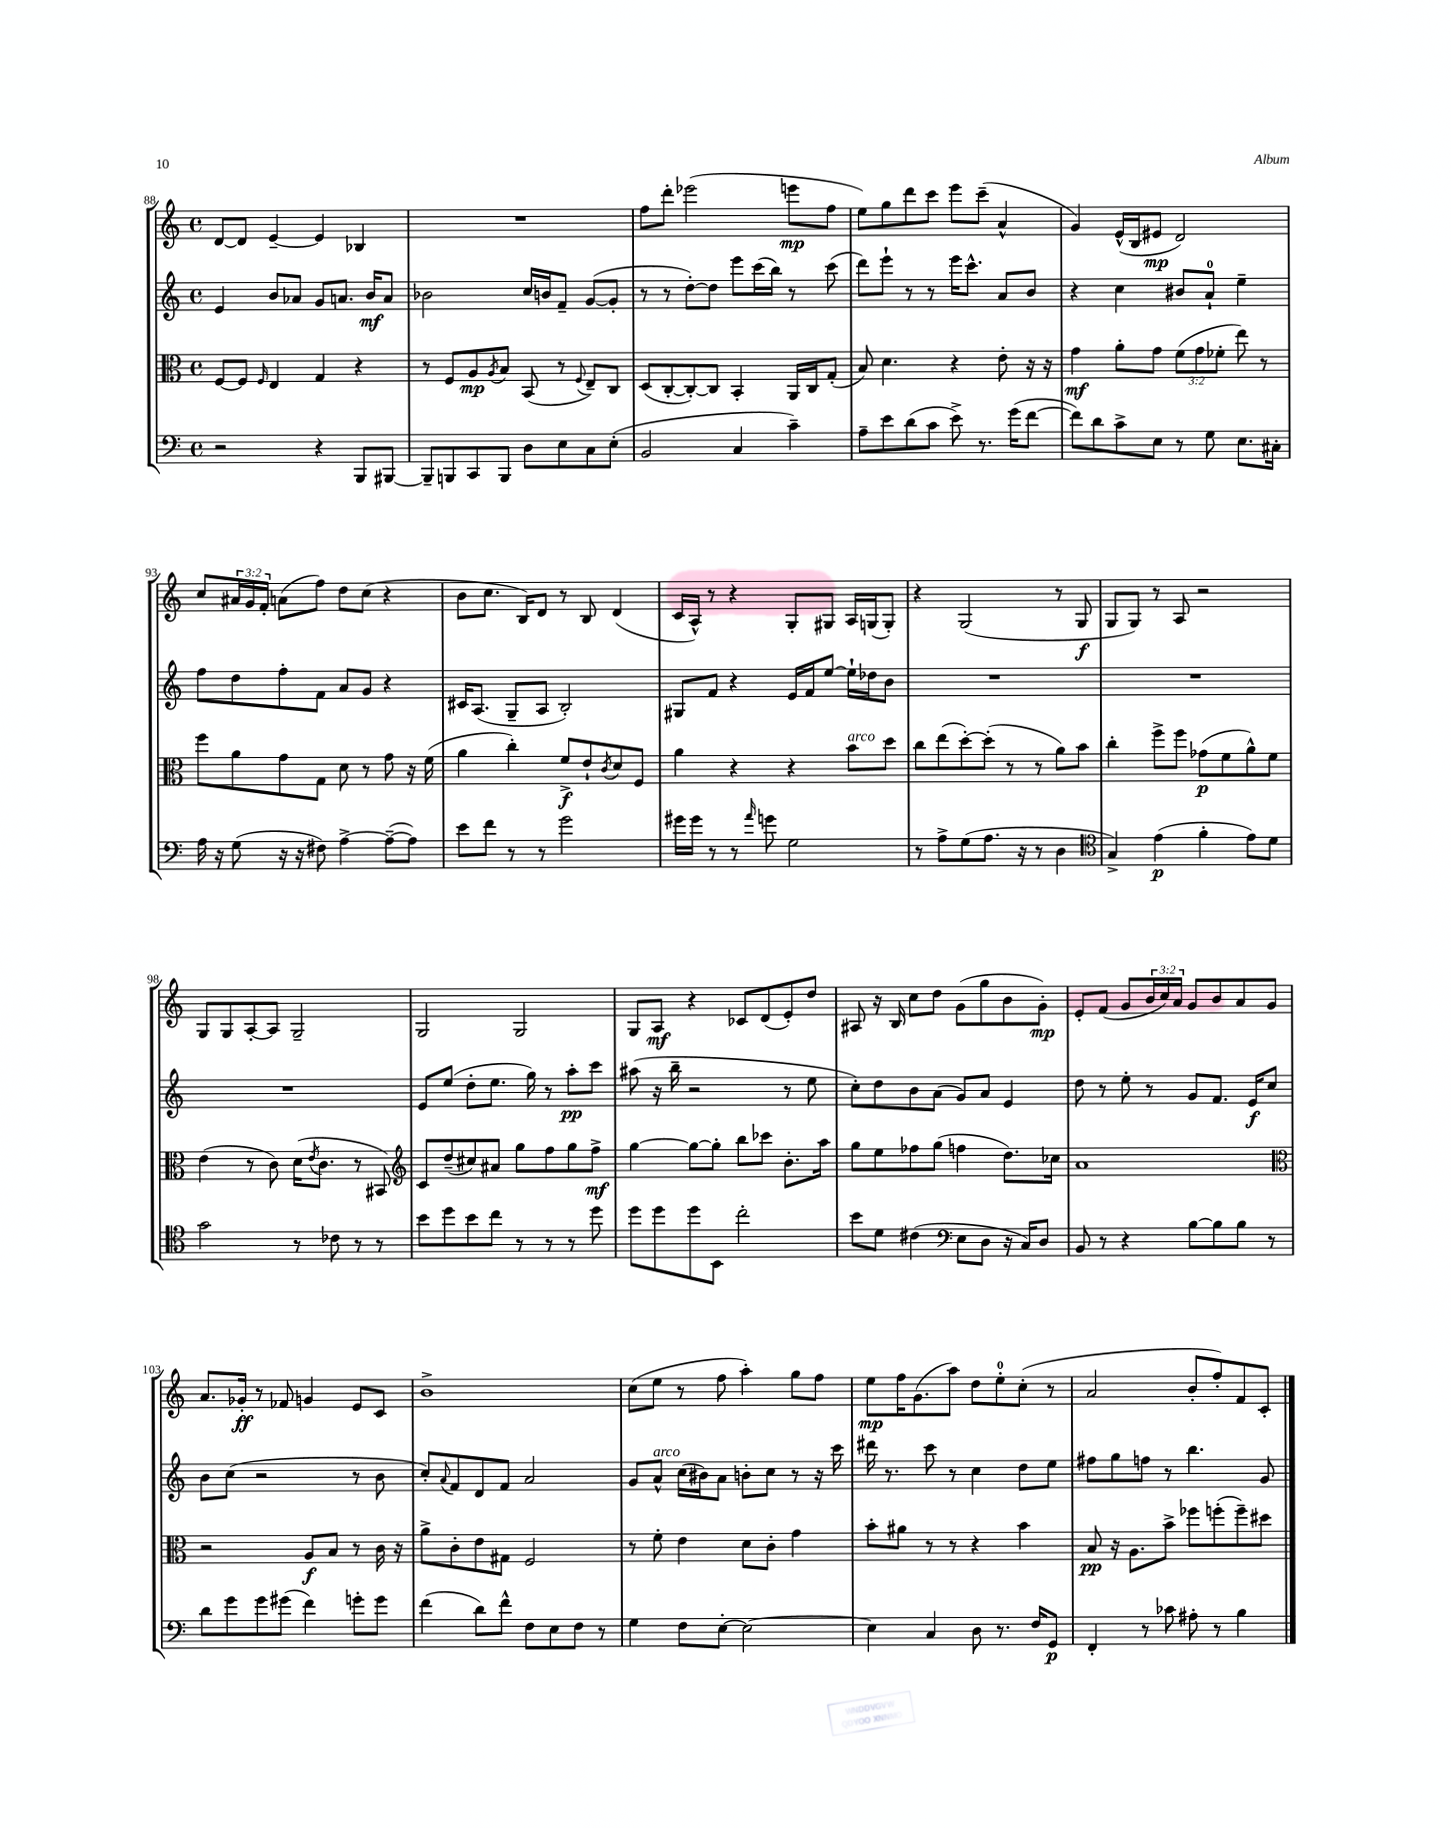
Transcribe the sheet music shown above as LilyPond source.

<<
\new StaffGroup <<
\new Staff = "s0" {
    \clef treble \key c \major \defaultTimeSignature \time 4/4 \override Staff.TupletNumber.text = #tuplet-number::calc-fraction-text
    d'8~ d'8 e'4~-- e'4 bes4 |
    R1 |
    f''8 d'''8-. ees'''2( e'''8\mp f''8 |
    e''8) g''8 d'''8 c'''8 e'''8 c'''8--( a'4-^ |
    g'4) e'16-^( b16 eis'8\mp d'2) |
    c''8 \tuplet 3/2 { ais'16 g'16 f'16-. } a'8( f''8) d''8 c''8( r4 |
    b'8 c''8. b16) d'8 r8 b8 d'4( |
    c'16 a16-^) r8 r4 g8-. gis8 a16 g16( g8-.) |
    r4 g2( r8 g8\f |
    g8 g8) r8 a8 r2 |
    g8 g8 a8~-. a8 g2-- |
    g2 g2 |
    g8 a8\mf r4 ces'8 d'8( e'8-.) d''8 |
    ais8 r16 b16 c''8 d''8 g'8( g''8 b'8 g'8-.\mp) |
    e'8-. f'8( g'8 \tuplet 3/2 { b'16 c''16) a'16 } g'8 b'8 a'8 g'8 |
    a'8. ges'16-.\ff r8 fes'8 g'4 e'8 c'8 |
    b'1-> |
    c''8( e''8 r8 f''8 a''4-.) g''8 f''8 |
    e''8\mp f''16 g'8.( a''8) d''8 e''8-0-. c''8-.( r8 |
    a'2 b'8-. f''8-.) f'8 c'8-. \bar "|." |
}
\new Staff = "s1" {
    \clef treble \key c \major \defaultTimeSignature \time 4/4
    e'4 b'8 aes'8 g'8 a'8. b'16\mf a'8 |
    bes'2 c''16 b'16 f'8-- g'8~( g'8-. |
    r8 r8 d''8~-.) d''8 e'''8 c'''16( b''16) r8 c'''8( |
    d'''8) e'''8-! r8 r8 e'''16 c'''8.-^ a'8 b'8 |
    r4 c''4 bis'8 a'8-0-! e''4-- |
    f''8 d''8 f''8-. f'8 a'8 g'8 r4 |
    cis'16 a8.( g8-- a8 b2-.) |
    gis8 f'8 r4 e'16 f'16 e''8~ e''16-! des''16 b'8 |
    R1 |
    R1 |
    R1 |
    e'8 e''8( d''8-. e''8. g''16) r8 a''8-.\pp c'''8 |
    ais''8( r16 b''16-- r2 r8 e''8 |
    c''8-.) d''8 b'8 a'8( g'8) a'8 e'4 |
    d''8 r8 e''8-. r8 g'8 f'8. e'16\f c''8 |
    b'8 c''8( r2 r8 b'8 |
    c''8-.) \appoggiatura { a'8 } f'8 d'8 f'8 a'2 |
    g'8 a'8-^^\markup { \italic "arco" } c''16( bis'16) a'8 b'8-. c''8 r8 r16 c'''16 |
    dis'''16 r8. c'''8 r8 c''4 d''8 e''8 |
    fis''8 g''8 f''8 r8 b''4. g'8 \bar "|." |
}
\new Staff = "s2" {
    \clef alto \key c \major \defaultTimeSignature \time 4/4 \override Staff.TupletNumber.text = #tuplet-number::calc-fraction-text
    f8~ f8 \grace { f16 } e4 g4 r4 |
    r8 f8 a8\mp \acciaccatura { a8 } b8 b,8( r8 \appoggiatura { f8 } e8--) c8 |
    d8( c8~-. c8~-.) c8 b,4-. a,16 c16 g8-.( |
    b8) d'4. r4 e'8-. r16 r16 |
    g'4\mf a'8-. g'8 \tuplet 3/2 { f'8( g'8 fes'8-. } e''8) r8 |
    f''8 a'8 g'8 g8 d'8 r8 g'8 r16 f'16( |
    a'4 c''4-.) f'8->\f e'8-! \acciaccatura { c'8 } d'8 f8 |
    a'4 r4 r4 b'8^\markup { \italic "arco" } d''8 |
    c''8 e''8( d''8~-.) d''8-.( r8 r8 a'8) b'8 |
    c''4-. f''8-> f''8 ges'8\p( f'8 a'8-^) f'8 |
    e'4( r8 c'8) d'16( \acciaccatura { e'8 } c'8. r8 bis,8) |
    \clef treble c'8 d''8--( cis''8) ais'8 g''8 f''8 g''8 f''8->\mf |
    g''4~ g''8~ g''8-. b''8 ces'''8 b'8.-. a''16 |
    g''8 e''8 fes''8 g''8( f''4 d''8.) ces''16 |
    a'1 |
    \clef alto r2 a8\f b8 r8 c'16 r16 |
    a'8-> c'8-. e'8 gis8 f2 |
    r8 f'8-. e'4 d'8 c'8-. g'4 |
    b'8-. ais'8 r8 r8 r4 b'4 |
    b8\pp r16 a8. b'8-> fes''8 f''8-.( f''8--) dis''8 \bar "|." |
}
\new Staff = "s3" {
    \clef bass \key c \major \defaultTimeSignature \time 4/4
    r2 r4 b,,8 bis,,8~ |
    bis,,8-- b,,8 c,8 b,,8 d8 e8 c8 e8-.( |
    b,2 c4 c'4--) |
    a8-- e'8 d'8( c'8 e'8->) r8. g'16( f'8~ |
    f'8) d'8 c'8-> e8 r8 g8 e8. cis16-. |
    a16 r16 g8( r16 r16 fis8) a4~-> a8~--( a8) |
    e'8 f'8 r8 r8 g'2 |
    gis'16 gis'16 r8 r8 \grace { a'16 } g'8 g2 |
    r8 a8-> g8( a8. r16 r8 d4 |
    \clef tenor g4->) e'4\p( f'4-. e'8) d'8 |
    g'2 r8 ces'8 r8 r8 |
    b'8 d''8 b'8 c''8 r8 r8 r8 d''8 |
    d''8 d''8 d''8 b,8 c''2-. |
    b'8 d'8 cis'4( \clef bass e8 d8 r16 c16) d8 |
    b,8 r8 r4 b8~ b8 b8 r8 |
    d'8 g'8 g'8 gis'8( f'4) g'8-. g'8 |
    f'4( d'8) f'8-^ f8 e8 f8 r8 |
    g4 f8 e8~-. e2~ |
    e4 c4 d8 r8. f16 g,8\p |
    f,4-. r8 ces'8 ais8-. r8 b4 \bar "|." |
}
>>
>>
\layout { \context { \Score currentBarNumber = #88 } }
